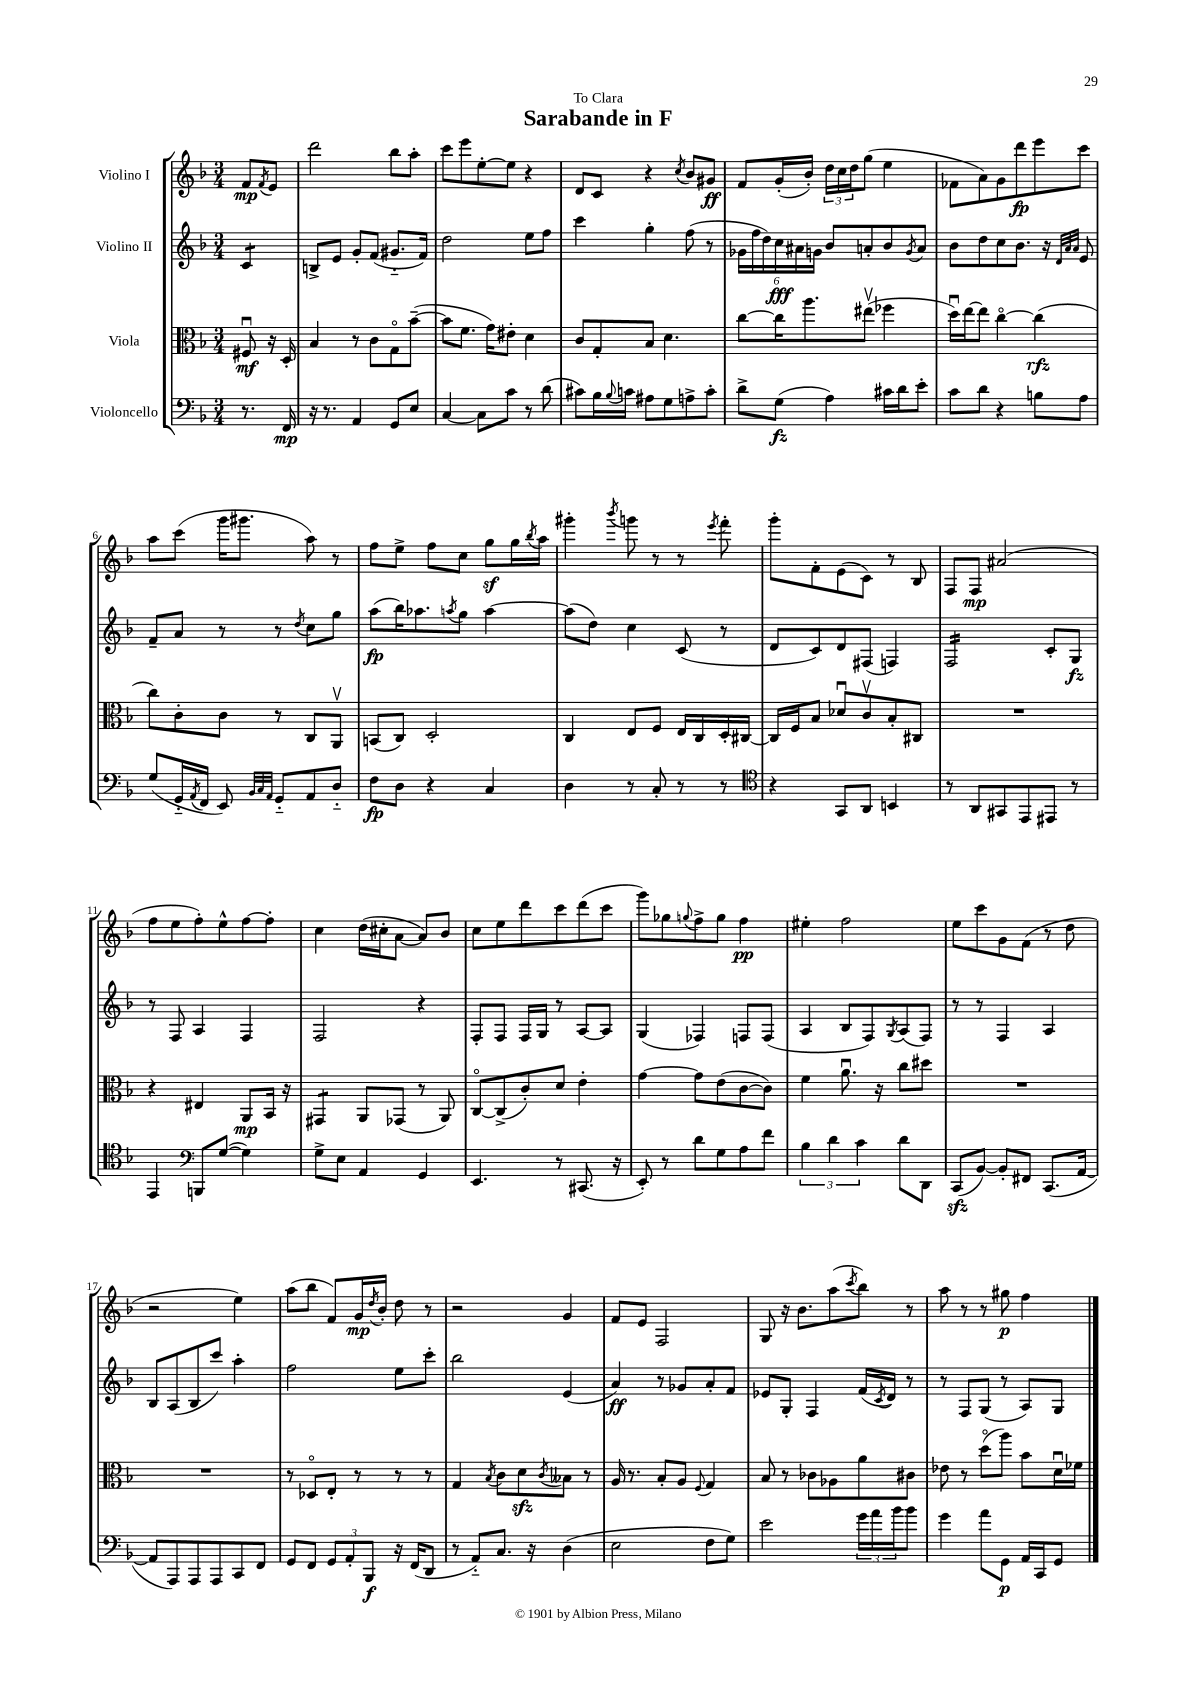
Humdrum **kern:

**kern	**kern	**kern	**kern
*staff4	*staff3	*staff2	*staff1
*clefF4	*clefC3	*clefG2	*clefG2
*k[b-]	*k[b-]	*k[b-]	*k[b-]
*M3/4	*M3/4	*M3/4	*M3/4
8.r	8F#u	4c	8f
.	.	.	8qf
.	16r	.	8e
16FF	16D'	.	.
=	=	=	=
16r	4B-	8B^	2ddd
8.r	.	.	.
.	.	8e	.
4AA	8r	8g'	.
.	8c	(8f	.
8GG	8Go	8.g#'~	8bb-
8E	([8b-~	.	8aa'
.	.	16f)	.
=	=	=	=
[4C	8b-]	2dd	8ccc
.	8.f	.	8eee
8C]	.	.	[8ee'
.	16g)	.	.
8c	8e#'	.	8ee]
8r	4d	8ee	4r
(8d	.	8ff	.
=	=	=	=
8c#)	8c	4ccc	8d
16B-	8G'	.	8c
8qqB-	.	.	.
16c	.	.	.
8A#	8B-	4gg'	4r
8G	4.d	.	.
.	.	.	8qcc
8A^	.	(8ff	8b-
8c'	.	8r	8g#
=	=	=	=
8d^	[8cc	24g-	8f
.	.	24ff	.
.	.	24dd)	.
(8G	16cc]	24cc	(16g'
.	.	24a#	.
.	8.aa	.	16b-')
.	.	24g	.
4A)	.	8b-	24dd
.	.	.	24cc
.	.	.	24dd
.	(8ee#v	8a'	(8gg
16c#	4ff-	8b-	4ee
16d	.	.	.
.	.	8qg	.
8e'	.	8a	.
=	=	=	=
8c	16ddu)	8b-	8f-
.	[16ee	.	.
8d	8ee]	8dd	8a)
4r	[4cco	8cc	8g
.	.	8.b-	8ddd
8B	(4cc]	.	8eee
.	.	16r	.
.	.	32qqd	.
.	.	32qqa	.
.	.	32qqa	.
8A	.	8e	8ccc
=	=	=	=
(8G	8cc)	8f~	8aa
16GG'~	8c'	8a	(8ccc
8qAA	.	.	.
16FF	.	.	.
8EE)	8c	8r	16ggg
.	.	.	8.ggg#
32qqBB-	.	.	.
32qqC	.	.	.
32qqAA	.	.	.
8GG'~	8r	8r	.
.	.	8qdd	.
8AA	8C	8cc	8aa)
8D'~	8AAv	8gg	8r
=	=	=	=
8F	(8BB	(8aa	8ff
8D	8C)	16bb-)	8ee^
.	.	8.aa-	.
4r	2D'	.	8ff
.	.	8qaa	.
.	.	8gg	8cc
4C	.	[4aa	8gg
.	.	.	16gg
.	.	.	8qbb-
.	.	.	16aa
=	=	=	=
4D	4C	(8aa]	4ggg#'
.	.	8dd)	.
.	.	.	8qbbb-
8r	8E	4cc	8ggg
8C'	8F	.	8r
8r	16E	(8c	8r
.	16C	.	.
.	.	.	8qeee
8r	16D'	8r	8fff'
.	[16C#	.	.
=	=	=	=
*clefC4	*	*	*
4r	16C#]	8d	8ggg'
.	16F	.	.
.	8B-	8c)	8f'
8GG	8d-u	8d	(8e
8AA	8cv	(8F#	8c)
4BB	8B-'	4F)	8r
.	8C#	.	8B-
=	=	=	=
8r	2.r	2F	8F
8AA	.	.	8F
8GG#	.	.	(2a#
8EE	.	.	.
8EE#	.	8c'	.
8r	.	8G	.
=	=	=	=
4EE	4r	8r	8ff
.	.	8F	8ee
*clefF4	*	*	*
8BBB	4E#	4A	8ff')
([8G	.	.	8ee^^
4G])	8AA	4F	[8ff
.	16BB-	.	8ff']
.	16r	.	.
=	=	=	=
8G^	4GG#	2F	4cc
8E	.	.	.
4AA	8AA	.	(16dd
.	.	.	16cc#'
.	(8GG-	.	[8a
4GG	8r	4r	8a])
.	8AA)	.	8b-
=	=	=	=
4.EE	[8Co	8F'	8cc
.	(8C^]	8F	8ee
.	8c')	16F	8ddd
.	.	16G	.
8r	8d	8r	8ccc
(8.CC#	4e'	[8A	(8ddd
.	.	8A]	8ccc
16r	.	.	.
=	=	=	=
8EE')	[4g	(4G	8ggg)
8r	.	.	8gg-
.	.	.	8qqgg
8d	8g]	4F-)	8ff^
8G	(8e	.	8gg
8A	[8c	8F	4ff
8f	8c])	(8F	.
=	=	=	=
6B-	4f	4A	4ee#'
6d	.	.	.
.	8.au	8B-	2ff
6c	.	.	.
.	.	8F)	.
.	16r	.	.
.	.	8qG	.
8d	8cc	(8A	.
8DD	8dd#	8F)	.
=	=	=	=
(8CC	2.r	8r	8ee
[8BB-)	.	8r	8ccc
8BB-']	.	4F	8g
8FF#	.	.	(8f
(8.CC	.	4A	8r
.	.	.	8dd
[16AA	.	.	.
=	=	=	=
8AA]	2.r	8B-	2r
8AAA)	.	(8A	.
8AAA	.	8B-	.
8AAA	.	8ccc)	.
8CC	.	4aa'	4ee)
8FF	.	.	.
=	=	=	=
8GG	8r	2ff	(8aa
8FF	8D-o	.	8bb-
12GG	8E'	.	8f)
12AA'	.	.	.
.	8r	.	16g
12BBB-	.	.	.
.	.	.	8qdd
.	.	.	16b-'
16r	8r	8ee	8dd
(16FF	.	.	.
8DD	8r	8ccc'	8r
=	=	=	=
8r	4G	2bb-	2r
8AA'~)	.	.	.
.	8qB-	.	.
8.C	8c	.	.
.	8d	.	.
16r	.	.	.
.	8qc	.	.
(4D	8B--	(4e	4g
.	8r	.	.
=	=	=	=
2E	16A	4a)	8f
.	8.r	.	.
.	.	.	8e
.	8B-'	8r	2F
.	8A	8g-	.
.	8qqF	.	.
8F	4G	8a'	.
8G)	.	8f	.
=	=	=	=
2e	8B-	8e-	8G
.	8r	8G'	16r
.	.	.	8.b-
.	8c-	4F	.
.	8A-	.	(8aa
.	.	.	8qccc
24g	8a	(16f	8bb-)
24a	.	.	.
.	.	8qc	.
.	.	16d)	.
24b-	.	.	.
8b-	8c#	8r	8r
=	=	=	=
4g	8e-	8r	8aa
.	8r	8F	8r
8a	(8ddo	(8G	8r
8GG	8aa)	8r	8gg#
16AA	8b-	8A)	4ff
16CC	.	.	.
8GG	16du	8G	.
.	16f-	.	.
==	==	==	==
*-	*-	*-	*-
